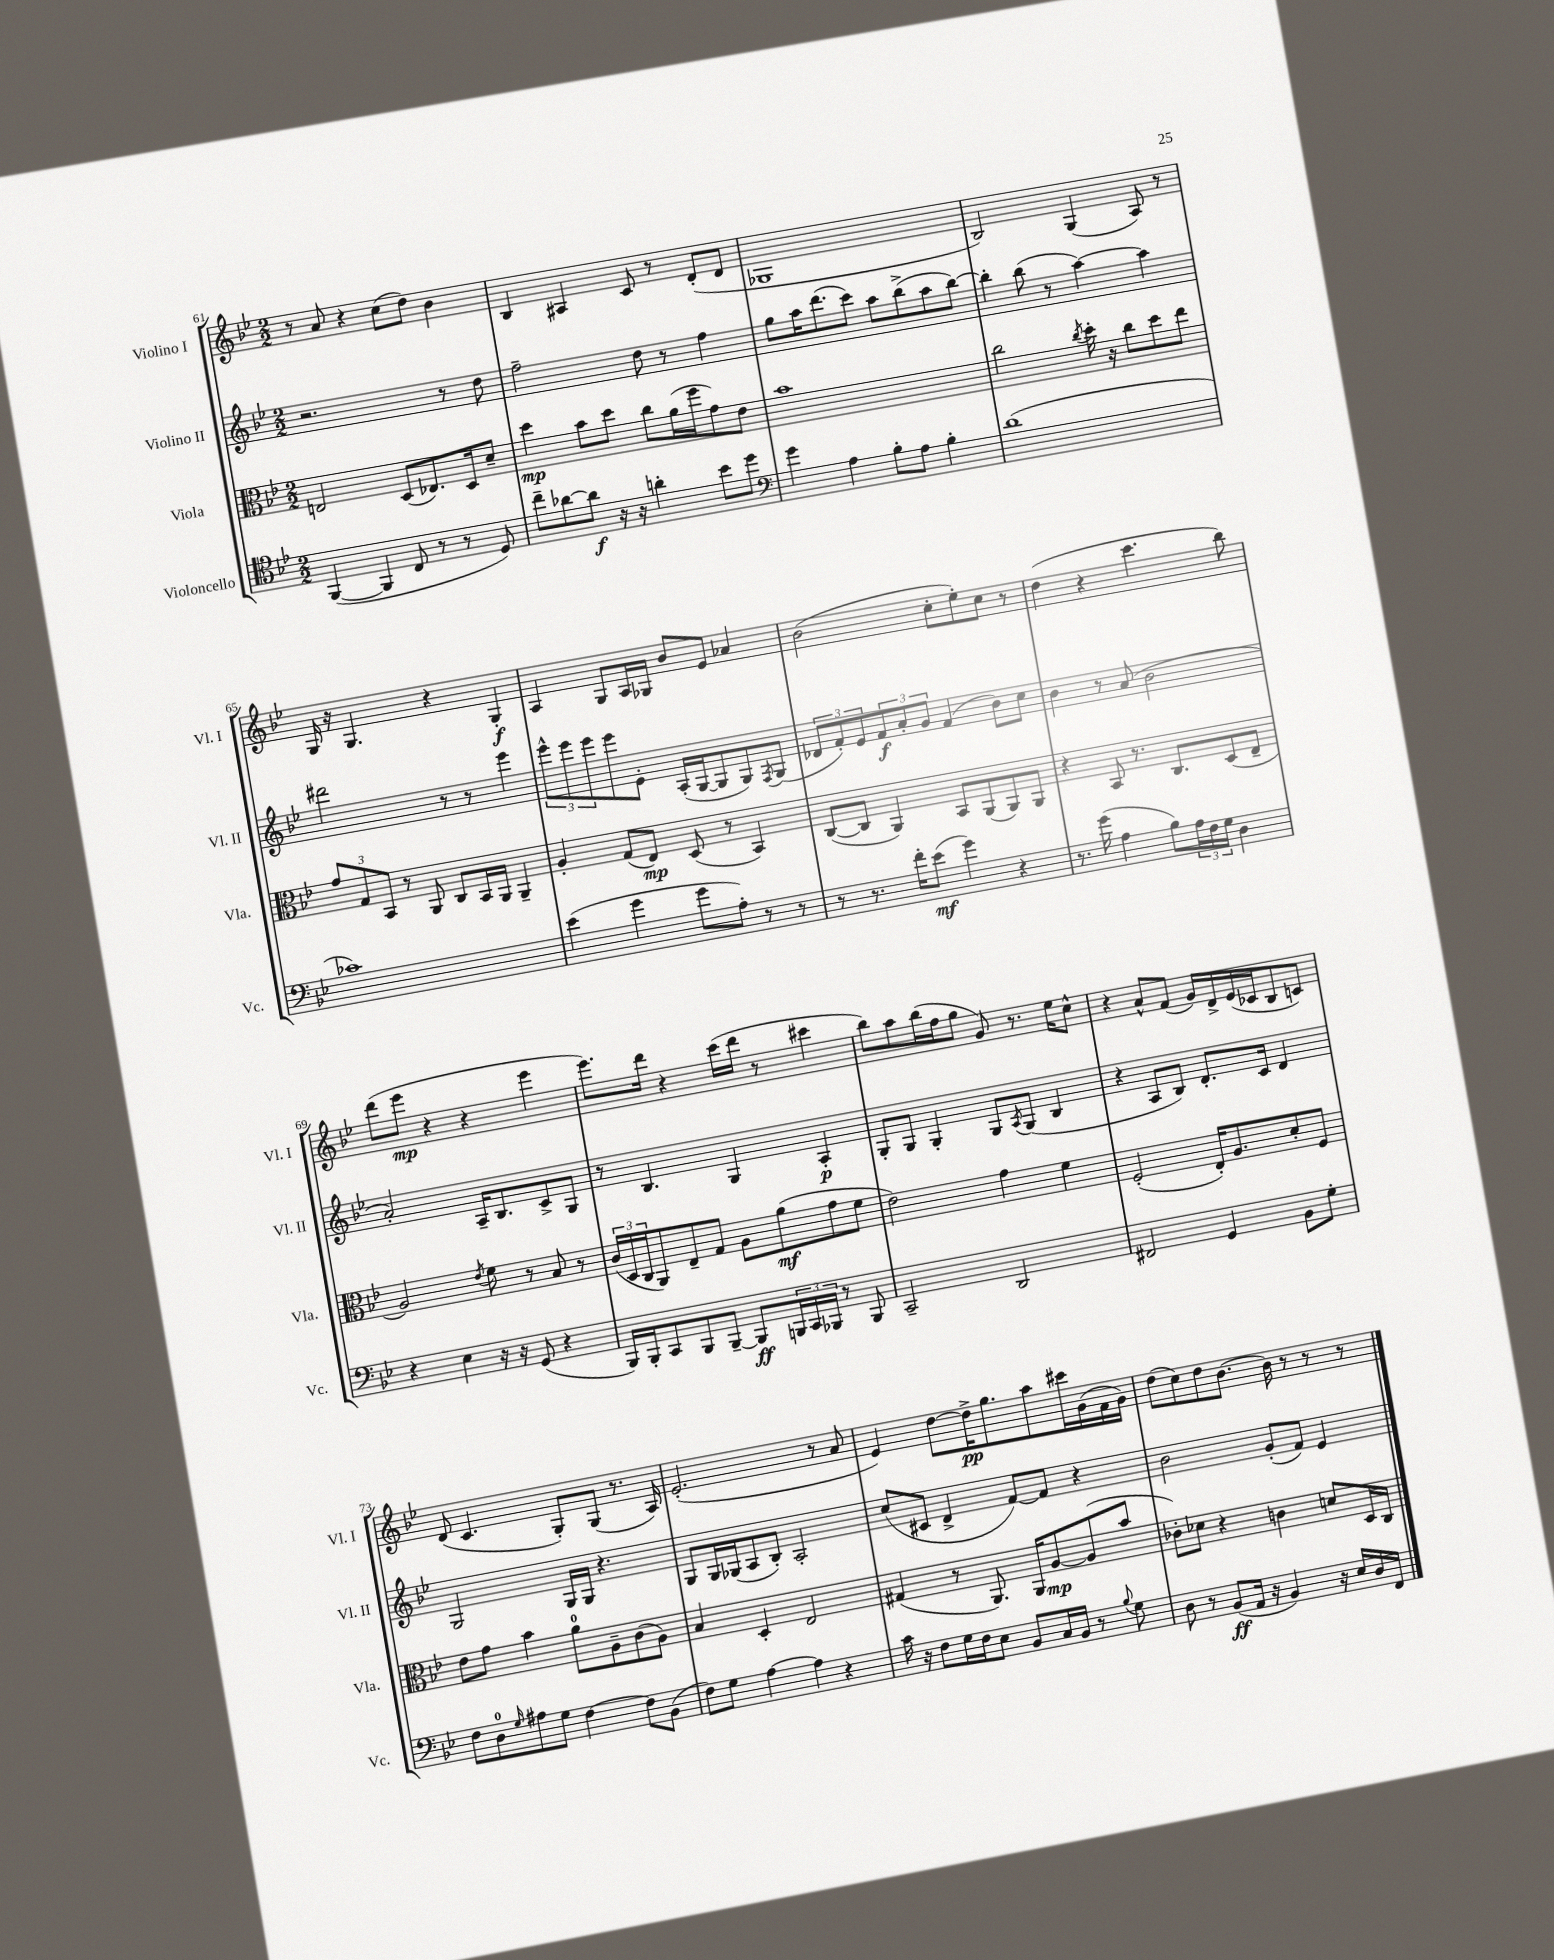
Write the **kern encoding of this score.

**kern	**dynam	**kern	**dynam	**kern	**dynam	**kern	**dynam
*part4	*part4	*part3	*part3	*part2	*part2	*part1	*part1
*staff4	*staff4	*staff3	*staff3	*staff2	*staff2	*staff1	*staff1
*I"Violoncello	*	*I"Viola	*	*I"Violino II	*	*I"Violino I	*
*I'Vc.	*	*I'Vla.	*	*I'Vl. II	*	*I'Vl. I	*
*clefC4	*	*clefC3	*	*clefG2	*	*clefG2	*
*k[b-e-]	*	*k[b-e-]	*	*k[b-e-]	*	*k[b-e-]	*
*M2/2	*	*M2/2	*	*M2/2	*	*M2/2	*
=61	=61	=61	=61	=61	=61	=61	=61
([4FF/	.	2En/	.	2.r	.	8r	.
.	.	.	.	.	.	8a/	.
4FF/]	.	.	.	.	.	4r	.
8C/	.	(8D/L	.	.	.	(8cc\L	.
8r	.	8.E-X/)	.	.	.	8dd\J)	.
8r	.	.	.	8r	.	4b-\	.
.	.	16D/k	.	.	.	.	.
8D/)	.	8d~/J	.	8dd\	.	.	.
=62	=62	=62	=62	=62	=62	=62	=62
8cc~\L	.	4dd\	mp	2ff~\	.	4B-/	.
[8a-X\	.	.	.	.	.	.	.
8a-\J]	f	8b-\L	.	.	.	4A#X/	.
16r	.	8dd\J	.	.	.	.	.
16r	.	.	.	.	.	.	.
4an'\	.	8cc\L	.	8dd\	.	8c/	.
.	.	(16a\L	.	8r	.	8r	.
.	.	16ff\J	.	.	.	.	.
8b-\L	.	8g\)	.	4ff\	.	(8d'/L	.
8dd\J	.	8e-\J	.	.	.	8d/J	.
=63	=63	=63	=63	=63	=63	=63	=63
*clefF4	*	*	*	*	*	*	*
4g\	.	1b-	.	8gg\L	.	1G-X	.
.	.	.	.	16aa\K	.	.	.
.	.	.	.	(8.ddd\	.	.	.
4A\	.	.	.	.	.	.	.
.	.	.	.	8ccc\J)	.	.	.
8B-'\L	.	.	.	8aa\L	.	.	.
8A\J	.	.	.	(8bb-^\	.	.	.
4B-'\	.	.	.	8aa\	.	.	.
.	.	.	.	[8bb-\J)	.	.	.
=64	=64	=64	=64	=64	=64	=64	=64
(1d	.	2cc\	.	4bb-'\]	.	2B-/)	.
.	.	.	.	(8bb-\	.	.	.
.	.	.	.	8r	.	.	.
.	.	8qcc/	.	.	.	.	.
.	.	16dd'\	.	[4aa\)	.	(4G/	.
.	.	16r	.	.	.	.	.
.	.	8cc\L	.	.	.	.	.
.	.	8dd\	.	4aa\]	.	8A/)	.
.	.	8ee-\J	.	.	.	8r	.
!!LO:LB:g=z
=65	=65	=65	=65	=65	=65	=65	=65
1c-X)	.	12g/L	.	2ddd#X\	.	16G/	.
.	.	.	.	.	.	16r	.
.	.	12G/	.	.	.	.	.
.	.	.	.	.	.	4.G/	.
.	.	12BB-/J	.	.	.	.	.
.	.	8r	.	.	.	.	.
.	.	8AA/	.	.	.	.	.
.	.	8C/L	.	8r	.	4r	.
.	.	16BB-/L	.	8r	.	.	.
.	.	16AA/JJ	.	.	.	.	.
.	.	4AA~/	.	4eee-\	.	4G'/	f
=66	=66	=66	=66	=66	=66	=66	=66
(4e-\	.	4A'/	.	12eee-^^\L	.	4A/	.
.	.	.	.	12eee-\	.	.	.
.	.	.	.	12eee-\	.	.	.
4g\	.	(8G/L	.	8eee-\	.	8G/L	.
.	.	8E-/J)	mp	8e-'\J	.	16A/L	.
.	.	.	.	.	.	16G-X/JJ	.
8g\L	.	(8D/	.	(16A'/LL	.	8b-/L	.
.	.	.	.	[16G/J	.	.	.
8A'\J)	.	8r	.	8G/]	.	8e-/J	.
8r	.	4BB-/)	.	8G/)	.	4a-X/	.
.	.	.	.	8qF/	.	.	.
8r	.	.	.	(8G/J	.	.	.
=67	=67	=67	=67	=67	=67	=67	=67
8r	.	([8C/L	.	12d-X/L	.	(2b-\	.
.	.	.	.	12f'/)	.	.	.
8.r	.	8C/J]	.	.	.	.	.
.	.	.	.	12e-/	.	.	.
.	.	4AA/)	.	12f/	f	.	.
16f'\KL	.	.	.	.	.	.	.
.	.	.	.	12a'/	.	.	.
(8e-\J	mf	.	.	.	.	.	.
.	.	.	.	12g/J	.	.	.
4g\)	.	8BB-/L	.	(4f/	.	8cc'\L	.
.	.	(8AA/	.	.	.	8ee-'\)	.
4r	.	8AA/)	.	8b-\L)	.	8cc\J	.
.	.	8AA/J	.	8cc\J	.	8r	.
=68	=68	=68	=68	=68	=68	=68	=68
8.r	.	4r	.	4b-\	.	(4dd\	.
(16g\	.	.	.	.	.	.	.
4A\	.	8BB-/	.	8r	.	4r	.
.	.	8.r	.	(8a/	.	.	.
8B-\L)	.	.	.	2b-\	.	4.ccc\	.
.	.	8.C/L	.	.	.	.	.
24A\L	.	.	.	.	.	.	.
24F\	.	.	.	.	.	.	.
24G\JJ	.	.	.	.	.	.	.
4D\	.	(8D/	.	.	.	.	.
.	.	8E-~/J	.	.	.	8bb-\)	.
!!LO:LB:g=z
=69	=69	=69	=69	=69	=69	=69	=69
4r	.	2A/)	.	2a'/)	.	(8ddd\L	.
.	.	.	.	.	.	8eee-\J	mp
4E-\	.	.	.	.	.	4r	.
.	.	8qe-/	.	.	.	.	.
16r	.	8f\	.	16A~/KL	.	4r	.
16r	.	.	.	8.B-/	.	.	.
(8GG/	.	8r	.	.	.	.	.
4r	.	8B-/	.	8c^/	.	4eee-\	.
.	.	8r	.	8G/J	.	.	.
=70	=70	=70	=70	=70	=70	=70	=70
16BBB-/LL)	.	(24c/LL	.	8r	.	8.eee-\L)	.
.	.	24D/	.	.	.	.	.
16BBB-'/J	.	.	.	.	.	.	.
.	.	24C/J	.	.	.	.	.
8CC/	.	8AA/)	.	4.B-/	.	.	.
.	.	.	.	.	.	16ddd\Jk	.
8BBB-/	.	8E-~/	.	.	.	4r	.
[8BBB-~/J	.	8G/J	.	.	.	.	.
8BBB-/L]	ff	8A\L	.	4G/	.	(16ccc\LL	.
.	.	.	.	.	.	16ddd\JJ	.
24BBBn/L	.	(8a\	mf	.	.	8r	.
24CC/	.	.	.	.	.	.	.
24BBB-X/JJ	.	.	.	.	.	.	.
8r	.	8g\	.	4A'/	p	4ccc#X\	.
8BBB-/	.	8f\J	.	.	.	.	.
=71	=71	=71	=71	=71	=71	=71	=71
2CC~/	.	2e-\)	.	8G'/L	.	8bb-\L)	.
.	.	.	.	8G/J	.	8aa\	.
.	.	.	.	4G'/	.	(16bb-\L	.
.	.	.	.	.	.	16ff\J	.
.	.	.	.	.	.	8gg\J	.
2DD/	.	4g\	.	8G/L	.	8g/)	.
.	.	.	.	8qA/	.	.	.
.	.	.	.	(8G/J	.	8.r	.
.	.	4f\	.	4B-/	.	.	.
.	.	.	.	.	.	16ee-\KL	.
.	.	.	.	.	.	8cc^^\J	.
=72	=72	=72	=72	=72	=72	=72	=72
2FF#X/	.	(2F'/	.	4r	.	4r	.
.	.	.	.	8A/L	.	8a^^/L	.
.	.	.	.	8B-/J)	.	(8f/J	.
4GG/	.	16E-'/KL)	.	8.d'/L	.	16g/LL)	.
.	.	8.A/	.	.	.	16d^/	.
.	.	.	.	.	.	(16e-/	.
.	.	.	.	16c/Jk	.	16c-X/J	.
8BB-\L	.	8d'/	.	4d/	.	8B-/	.
8G'\J	.	8F/J	.	.	.	8cn/J)	.
!!LO:LB:g=z
=73	=73	=73	=73	=73	=73	=73	=73
8F\L	.	8e-\L	.	2G/	.	(8d/	.
8D\	.	8g\J	.	.	.	4.c/	.
16qqG/	.	.	.	.	.	.	.
8A#X\	.	4b-\	.	.	.	.	.
8G\J	.	.	.	.	.	.	.
[4F\	.	8a\L	.	16G/LL	.	8G'/L)	.
.	.	.	.	16G/JJ	.	.	.
.	.	8A~\	.	4.r	.	(8G/J	.
8F\L]	.	(8c\	.	.	.	8.r	.
(8BB-\J	.	8A\J)	.	.	.	.	.
.	.	.	.	.	.	16A/)	.
=74	=74	=74	=74	=74	=74	=74	=74
8F\L)	.	4B-/	.	8G/L	.	(2.e-'/	.
8G\J	.	.	.	16G/L	.	.	.
.	.	.	.	(16G-X/J	.	.	.
[4A\	.	4D'/	.	8A/	.	.	.
.	.	.	.	8B-'/J)	.	.	.
4A\]	.	2E-/	.	2A'/	.	.	.
4r	.	.	.	.	.	8r	.
.	.	.	.	.	.	8a/	.
=75	=75	=75	=75	=75	=75	=75	=75
16c\	.	(4G#X/	.	(8cc/L	.	4e-/)	.
16r	.	.	.	.	.	.	.
8F\L	.	.	.	8c#X/J	.	.	.
16G\L	.	8r	.	4d^/	.	[8dd\L	.
16F\J	.	.	.	.	.	.	.
8E-\J	.	8.AA/)	.	.	.	16dd^\K]	pp
.	.	.	.	.	.	8.gg\	.
8BB-/L	.	.	.	[8f/L)	.	.	.
.	.	16AA/KL	.	.	.	.	.
16C/L	.	[8A/	mp	8f/J]	.	8aa\	.
16BB-/JJ	.	.	.	.	.	.	.
8r	.	(8A/]	.	4r	.	16ccc#X\L	.
.	.	.	.	.	.	(16g\	.
8qqB-/	.	.	.	.	.	.	.
8G\	.	8b-/J	.	.	.	16f\	.
.	.	.	.	.	.	16g\JJ)	.
=76	=76	=76	=76	=76	=76	=76	=76
8D\	.	8c-X'\L)	.	2b-\	.	(8dd\L	.
8r	.	8d-X\J	.	.	.	8cc\)	.
(8BB-/L	ff	4r	.	.	.	8dd\	.
16AA/Jk	.	.	.	.	.	[8.b-\J	.
16r	.	.	.	.	.	.	.
4BB-/)	.	4cn\	.	(8g'/L	.	.	.
.	.	.	.	.	.	16b-\]	.
.	.	.	.	8f/J)	.	8r	.
16r	.	8dn/L	.	4e-/	.	8r	.
16E-/LL	.	.	.	.	.	.	.
16D/	.	16D/L	.	.	.	8r	.
16FF/JJ	.	16C/JJ	.	.	.	.	.
==	==	==	==	==	==	==	==
*-	*-	*-	*-	*-	*-	*-	*-
